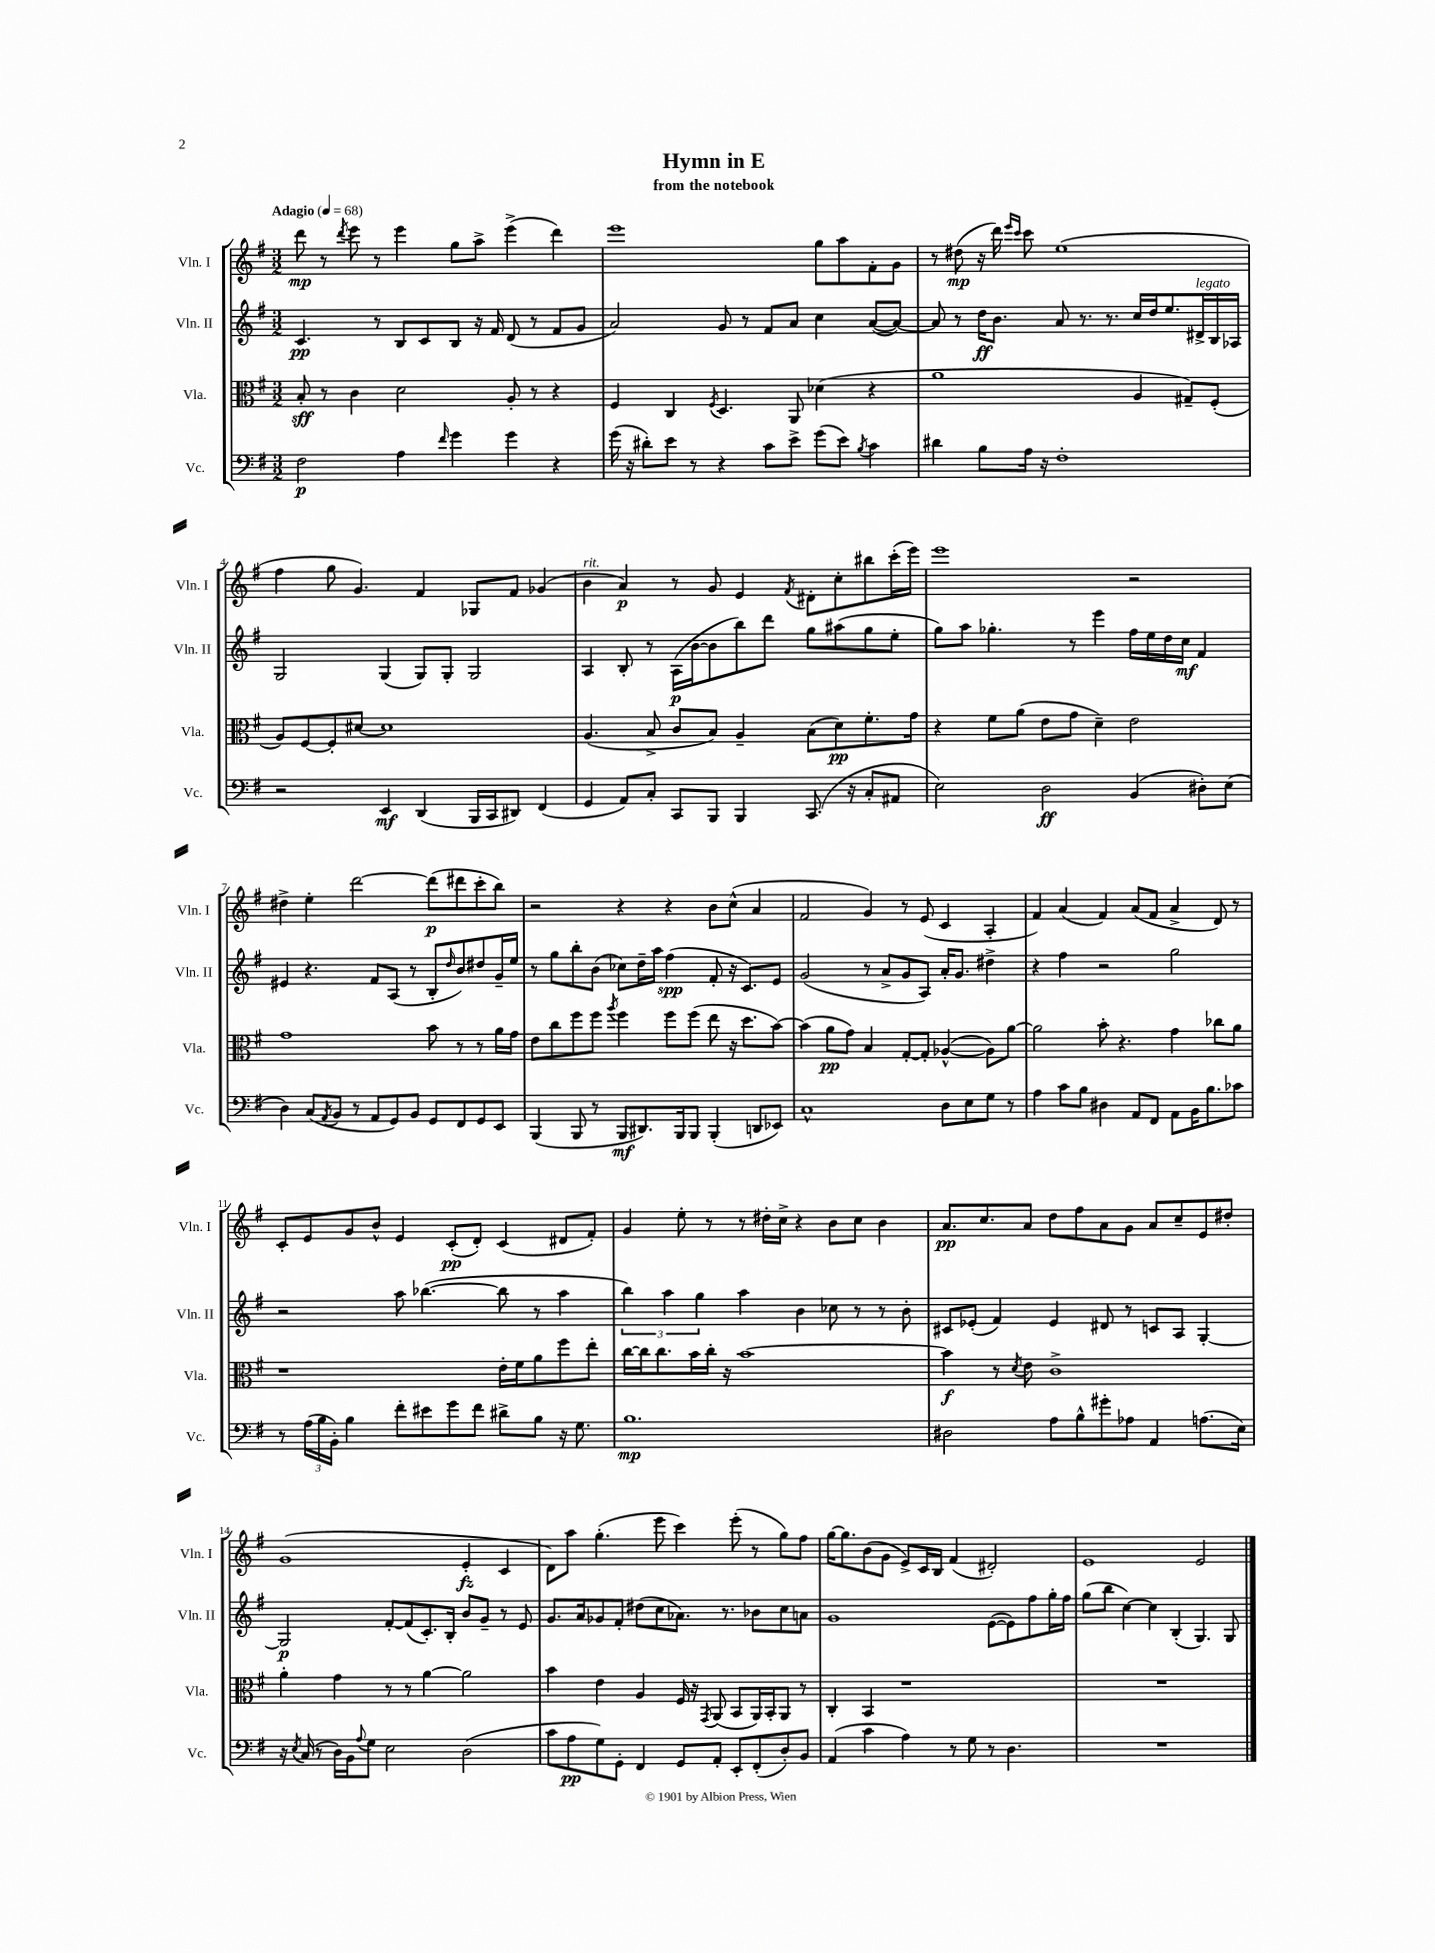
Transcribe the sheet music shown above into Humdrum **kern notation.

**kern	**dynam	**kern	**dynam	**kern	**dynam	**kern	**dynam
*part4	*part4	*part3	*part3	*part2	*part2	*part1	*part1
*staff4	*staff4	*staff3	*staff3	*staff2	*staff2	*staff1	*staff1
*I"Vc.	*	*I"Vla.	*	*I"Vln. II	*	*I"Vln. I	*
*I'Vc.	*	*I'Vla.	*	*I'Vln. II	*	*I'Vln. I	*
*clefF4	*	*clefC3	*	*clefG2	*	*clefG2	*
*k[f#]	*	*k[f#]	*	*k[f#]	*	*k[f#]	*
*M3/2	*	*M3/2	*	*M3/2	*	*M3/2	*
*MM68	*	*MM68	*	*MM68	*	*MM68	*
=1	=1	=1	=1	=1	=1	=1	=1
!	!	!	!	!	!	!LO:TX:a:B:t=Adagio	!
2F#\	p	8B'/	sff	4.c/	pp	8ddd\	mp
.	.	8r	.	.	.	8r	.
.	.	.	.	.	.	8qddd/	.
.	.	4c\	.	.	.	8eee\	.
.	.	.	.	8r	.	8r	.
4A\	.	2d\	.	8B/L	.	4eee\	.
.	.	.	.	8c/	.	.	.
16qqf#/	.	.	.	.	.	.	.
4g\	.	.	.	8B/J	.	8gg\L	.
.	.	.	.	16r	.	8aa^\J	.
.	.	.	.	16f#/	.	.	.
4g\	.	8A'/	.	(8d/	.	(4eee^\	.
.	.	8r	.	8r	.	.	.
4r	.	4r	.	8f#/L	.	4ddd\)	.
.	.	.	.	8g/J	.	.	.
=2	=2	=2	=2	=2	=2	=2	=2
(16g\	.	4F#/	.	2a/)	.	1eee	.
16r	.	.	.	.	.	.	.
8d#X'\L)	.	.	.	.	.	.	.
8e\J	.	4C/	.	.	.	.	.
8r	.	.	.	.	.	.	.
.	.	8qF#/	.	.	.	.	.
4r	.	4.D/	.	8g/	.	.	.
.	.	.	.	8r	.	.	.
8c\L	.	.	.	8f#/L	.	.	.
8e^\J	.	8AA/	.	8a/J	.	.	.
(8g\L	.	(4d-X\	.	4cc\	.	8gg\L	.
8e\J)	.	.	.	.	.	8aa\	.
8qB/	.	.	.	.	.	.	.
4c\	.	4r	.	([8a/L	.	8f#'\	.
.	.	.	.	8a/J_)	.	8g\J	.
=3	=3	=3	=3	=3	=3	=3	=3
4d#X\	.	1a	.	8a/]	.	8r	.
.	.	.	.	8r	.	(8dd#X\	mp
8B\L	.	.	.	16dd\KL	ff	16r	.
.	.	.	.	8.b\J	.	16ddd\)	.
.	.	.	.	.	.	16qqeee/LL	.
.	.	.	.	.	.	16qqccc/JJ	.
16A\Jk	.	.	.	.	.	8ccc\	.
16r	.	.	.	.	.	.	.
1F#'	.	.	.	8a/	.	(1ee	.
.	.	.	.	8.r	.	.	.
.	.	.	.	8.r	.	.	.
.	.	4A/	.	16cc/LL	.	.	.
.	.	.	.	16dd/J	.	.	.
.	.	.	.	8.ee/	.	.	.
.	.	8G#X~/L)	.	.	.	.	.
!	!	!	!	!LO:TX:a:i:t=legato	!	!	!
.	.	.	.	16d#X^/L	.	.	.
.	.	(8F#'/J	.	16B/	.	.	.
.	.	.	.	16A-X/JJ	.	.	.
!!LO:LB:g=z
=4	=4	=4	=4	=4	=4	=4	=4
2r	.	8A/L)	.	2G/	.	4ff#\	.
.	.	[8F#/	.	.	.	.	.
.	.	8F#'/]	.	.	.	8gg\	.
.	.	[8d#X/J	.	.	.	4.g/)	.
4EE/	mf	1d#]	.	(4G/	.	.	.
(4DD/	.	.	.	8G/L)	.	4f#/	.
.	.	.	.	8G'/J	.	.	.
16BBB/LL	.	.	.	2G/	.	8G-X/L	.
16CC/J	.	.	.	.	.	.	.
8DD#X/J)	.	.	.	.	.	8f#/J	.
(4FF#/	.	.	.	.	.	(4g-X/	.
=5	=5	=5	=5	=5	=5	=5	=5
!	!	!	!	!	!	!LO:TX:a:i:t=rit.	!
4GG/	.	(4.A/	.	4A/	.	4b\	.
8AA/L)	.	.	.	8B'/	.	4a/)	p
8C'/J	.	8B^/	.	8r	.	.	.
8CC/L	.	8c/L	.	(16A\LL	p	8r	.
.	.	.	.	[16b\J	.	.	.
8BBB/J	.	8B/J)	.	8b\]	.	8g/	.
4BBB/	.	4A~/	.	8bb\)	.	4e/	.
.	.	.	.	8ddd\J	.	.	.
.	.	.	.	.	.	8qf#/	.
(8.CC/	.	(8B\L	.	8gg\L	.	8d#X'\L	.
.	.	8d\)	pp	(8aa#X\	.	8cc'\	.
16r	.	.	.	.	.	.	.
8C'/L	.	8.f#'\	.	8gg\	.	8bb#X\	.
8AA#X/J	.	.	.	8ee'\J	.	(16ccc'\L	.
.	.	16g\Jk	.	.	.	16eee\JJ)	.
=6	=6	=6	=6	=6	=6	=6	=6
2E\)	.	4r	.	8gg\L)	.	1eee	.
.	.	.	.	8aa\J	.	.	.
.	.	8f#\L	.	4.gg-X'\	.	.	.
.	.	(8a\J	.	.	.	.	.
2D\	ff	8e\L	.	.	.	.	.
.	.	8g\J	.	8r	.	.	.
.	.	4d~\)	.	4eee\	.	.	.
(4BB/	.	2e\	.	16ff#\LL	.	2r	.
.	.	.	.	16ee\	.	.	.
.	.	.	.	16dd\	.	.	.
.	.	.	.	16cc\JJ	mf	.	.
8D#X'\L)	.	.	.	4f#/	.	.	.
(8E\J	.	.	.	.	.	.	.
!!LO:LB:g=z
=7	=7	=7	=7	=7	=7	=7	=7
4D\)	.	1g	.	4e#X/	.	4dd#X^\	.
(8C/L	.	.	.	4.r	.	4ee'\	.
8qAA/	.	.	.	.	.	.	.
8BB/J	.	.	.	.	.	.	.
8r	.	.	.	.	.	[2ddd\	.
8AA/L	.	.	.	8f#/L	.	.	.
8GG/)	.	.	.	(8A/J	.	.	.
8BB/J	.	.	.	8r	.	.	.
8GG/L	.	8b\	.	8B'/L	.	(8ddd\L]	p
.	.	.	.	16qqdd/	.	.	.
8FF#/	.	8r	.	8b/)	.	8ddd#X\	.
8GG/	.	8r	.	8dd#X/	.	8ccc'\	.
8EE/J	.	16a\LL	.	16g~/L	.	8bb\J)	.
.	.	16g\JJ	.	16ee/JJ	.	.	.
=8	=8	=8	=8	=8	=8	=8	=8
(4BBB/	.	8e\L	.	8r	.	2r	.
.	.	8cc\	.	8gg\L	.	.	.
8BBB/	.	8ff#\	.	8bb'\	.	.	.
8r	.	8ff#\J	.	(8b\J	.	.	.
.	.	8qaa/	.	.	.	.	.
8BBB/L	mf	4ff#\	.	8cc-X\L)	.	4r	.
8.DD#X/)	.	.	.	16dd~\L	.	.	.
.	.	.	.	16aa\JJ	.	.	.
.	.	8ff#\L	.	(4ff#\	spp	4r	.
16BBB/k	.	.	.	.	.	.	.
8BBB/J	.	(8ff#\J	.	.	.	.	.
(4BBB'/	.	8ee\	.	8f#'/	.	8b\L	.
.	.	16r	.	16r	.	(8cc^^\J	.
.	.	8.dd\L	.	8.c/L)	.	.	.
8DDn/L	.	.	.	.	.	4a/	.
8EE-X/J)	.	[8b\J)	.	8e/J	.	.	.
=9	=9	=9	=9	=9	=9	=9	=9
1C^^	.	(4b\]	.	(2g/	.	2f#/	.
.	.	8a\L	pp	.	.	.	.
.	.	8g\J)	.	.	.	.	.
.	.	4B/	.	8r	.	4g/)	.
.	.	.	.	8a^/L	.	.	.
.	.	[8G'/L	.	8g/	.	8r	.
.	.	8G'/J]	.	8A/J)	.	(8e/	.
8D\L	.	([4A-X^^/	.	16a'/KL	.	4c/	.
.	.	.	.	8.g/J	.	.	.
8E\	.	.	.	.	.	.	.
8G\J	.	8A-\L])	.	4dd#X^\	.	4A'/	.
8r	.	[8a\J	.	.	.	.	.
=10	=10	=10	=10	=10	=10	=10	=10
4A\	.	2a\]	.	4r	.	4f#/)	.
8c\L	.	.	.	4ff#\	.	(4a/	.
8B\J	.	.	.	.	.	.	.
4D#X\	.	8b'\	.	2r	.	4f#/)	.
.	.	4.r	.	.	.	.	.
8AA/L	.	.	.	.	.	(8a/L	.
8FF#/J	.	.	.	.	.	8f#/J	.
8AA\L	.	4g\	.	2gg\	.	4a^/	.
16BB\K	.	.	.	.	.	.	.
8.B\	.	.	.	.	.	.	.
.	.	8cc-X\L	.	.	.	8d/)	.
8c-X\J	.	8a\J	.	.	.	8r	.
!!LO:LB:g=z
=11	=11	=11	=11	=11	=11	=11	=11
8r	.	1r	.	2r	.	8c'/L	.
(24A\LL	.	.	.	.	.	8e/	.
24B\	.	.	.	.	.	.	.
24BB'\JJ)	.	.	.	.	.	.	.
4B\	.	.	.	.	.	8g/	.
.	.	.	.	.	.	8b^^/J	.
8f#'\L	.	.	.	8aa\	.	4e/	.
8e#X\	.	.	.	([4.bb-X\	.	.	.
8g\	.	.	.	.	.	(8c'/L	pp
8f#\J	.	.	.	.	.	8d'/J)	.
8d#X^\L	.	16e'\LL	.	8bb-\]	.	(4c/	.
.	.	16f#\J	.	.	.	.	.
8B\J	.	8a\	.	8r	.	.	.
16r	.	8ff#\	.	4aa\	.	8d#X/L	.
8.G\	.	.	.	.	.	.	.
.	.	8ee'\J	.	.	.	8f#'/J)	.
=12	=12	=12	=12	=12	=12	=12	=12
1.B	mp	[16cc\LL	.	6bb\)	.	4g/	.
.	.	16cc\J]	.	.	.	.	.
.	.	8.cc\	.	.	.	.	.
.	.	.	.	6aa\	.	.	.
.	.	.	.	.	.	8ee'\	.
.	.	16b\L	.	.	.	.	.
.	.	.	.	6gg\	.	.	.
.	.	16cc'\JJ	.	.	.	8r	.
.	.	16r	.	.	.	.	.
.	.	[1b	.	4aa\	.	8r	.
.	.	.	.	.	.	16dd#X'\LL	.
.	.	.	.	.	.	16cc^\JJ	.
.	.	.	.	4b\	.	4r	.
.	.	.	.	8cc-X\	.	8b\L	.
.	.	.	.	8r	.	8cc\J	.
.	.	.	.	8r	.	4b\	.
.	.	.	.	8b'\	.	.	.
=13	=13	=13	=13	=13	=13	=13	=13
2D#X\	.	4b\]	f	8c#X/L	.	8.a/L	pp
.	.	.	.	(8e-X'/J	.	.	.
.	.	.	.	.	.	8.cc/	.
.	.	8r	.	4f#/)	.	.	.
.	.	8qd/	.	.	.	.	.
.	.	8e\	.	.	.	8a/J	.
8A\L	.	1c^	.	4e-/	.	8dd\L	.
8B^^\	.	.	.	.	.	8ff#\	.
8g#X'\	.	.	.	8d#X/	.	8a\	.
8A-X\J	.	.	.	8r	.	8g\J	.
4AA/	.	.	.	8cn/L	.	8a/L	.
.	.	.	.	8A/J	.	8cc~/	.
(8.An\L	.	.	.	[4G'/	.	8e/	.
.	.	.	.	.	.	8dd#X'/J	.
16E\Jk)	.	.	.	.	.	.	.
!!LO:LB:g=z
=14	=14	=14	=14	=14	=14	=14	=14
16r	.	4a'\	.	2G/]	p	(1g	.
8qE/	.	.	.	.	.	.	.
(16C/	.	.	.	.	.	.	.
8r	.	.	.	.	.	.	.
16D\LL)	.	4g\	.	.	.	.	.
16BB\J	.	.	.	.	.	.	.
8qqA/	.	.	.	.	.	.	.
8G\J	.	.	.	.	.	.	.
2E\	.	8r	.	[8f#'/L	.	.	.
.	.	8r	.	(8f#/]	.	.	.
.	.	[4a\	.	8.c'/)	.	.	.
.	.	.	.	16B'/Jk	.	.	.
(2D\	.	2a\]	.	8b/L	.	4e'/	fz
.	.	.	.	8g~/J	.	.	.
.	.	.	.	8r	.	4c/	.
.	.	.	.	8e/	.	.	.
=15	=15	=15	=15	=15	=15	=15	=15
8c\L	.	4b\	.	8.g/L	.	8d\L)	.
8A\	pp	.	.	.	.	8aa\J	.
.	.	.	.	16a/k	.	.	.
8G\)	.	4e\	.	8g-X/	.	(4.gg'\	.
8GG'\J	.	.	.	8f#'/J	.	.	.
4FF#/	.	4A/	.	(8dd#X\L	.	.	.
.	.	.	.	8cc\	.	8eee\	.
8GG/L	.	16F#/	.	8.a-X\J)	.	4ccc\)	.
.	.	16r	.	.	.	.	.
.	.	8qGG/	.	.	.	.	.
8AA'/J	.	(8AA/	.	.	.	.	.
.	.	.	.	8.r	.	.	.
8EE'/L	.	8BB/L	.	.	.	(8eee'\	.
(8FF#'/	.	16AA/L)	.	8b-X\L	.	8r	.
.	.	16BB'/J	.	.	.	.	.
8D'/)	.	8AA/J	.	8cc\	.	8gg\L)	.
8BB/J	.	8r	.	8an\J	.	8ff#\J	.
=16	=16	=16	=16	=16	=16	=16	=16
(4AA/	.	4C'/	.	1g	.	[16gg\KL	.
.	.	.	.	.	.	8.gg\]	.
4c\	.	4BB/	.	.	.	(8b\	.
.	.	.	.	.	.	8g\J	.
4A\)	.	1r	.	.	.	8e^/L)	.
.	.	.	.	.	.	16c/L	.
.	.	.	.	.	.	16B/JJ	.
8r	.	.	.	.	.	(4f#/	.
8G\	.	.	.	.	.	.	.
8r	.	.	.	([8e\L	.	2d#X'/)	.
4.D\	.	.	.	8e\])	.	.	.
.	.	.	.	8ff#\	.	.	.
.	.	.	.	16gg'\L	.	.	.
.	.	.	.	16ff#\JJ	.	.	.
=17	=17	=17	=17	=17	=17	=17	=17
1.r	.	1.r	.	(8gg\L	.	1e	.
.	.	.	.	8bb\J	.	.	.
.	.	.	.	[4cc\)	.	.	.
.	.	.	.	4cc\]	.	.	.
.	.	.	.	(4B'/	.	.	.
.	.	.	.	4.G/)	.	2e/	.
.	.	.	.	8G/	.	.	.
==	==	==	==	==	==	==	==
*-	*-	*-	*-	*-	*-	*-	*-
